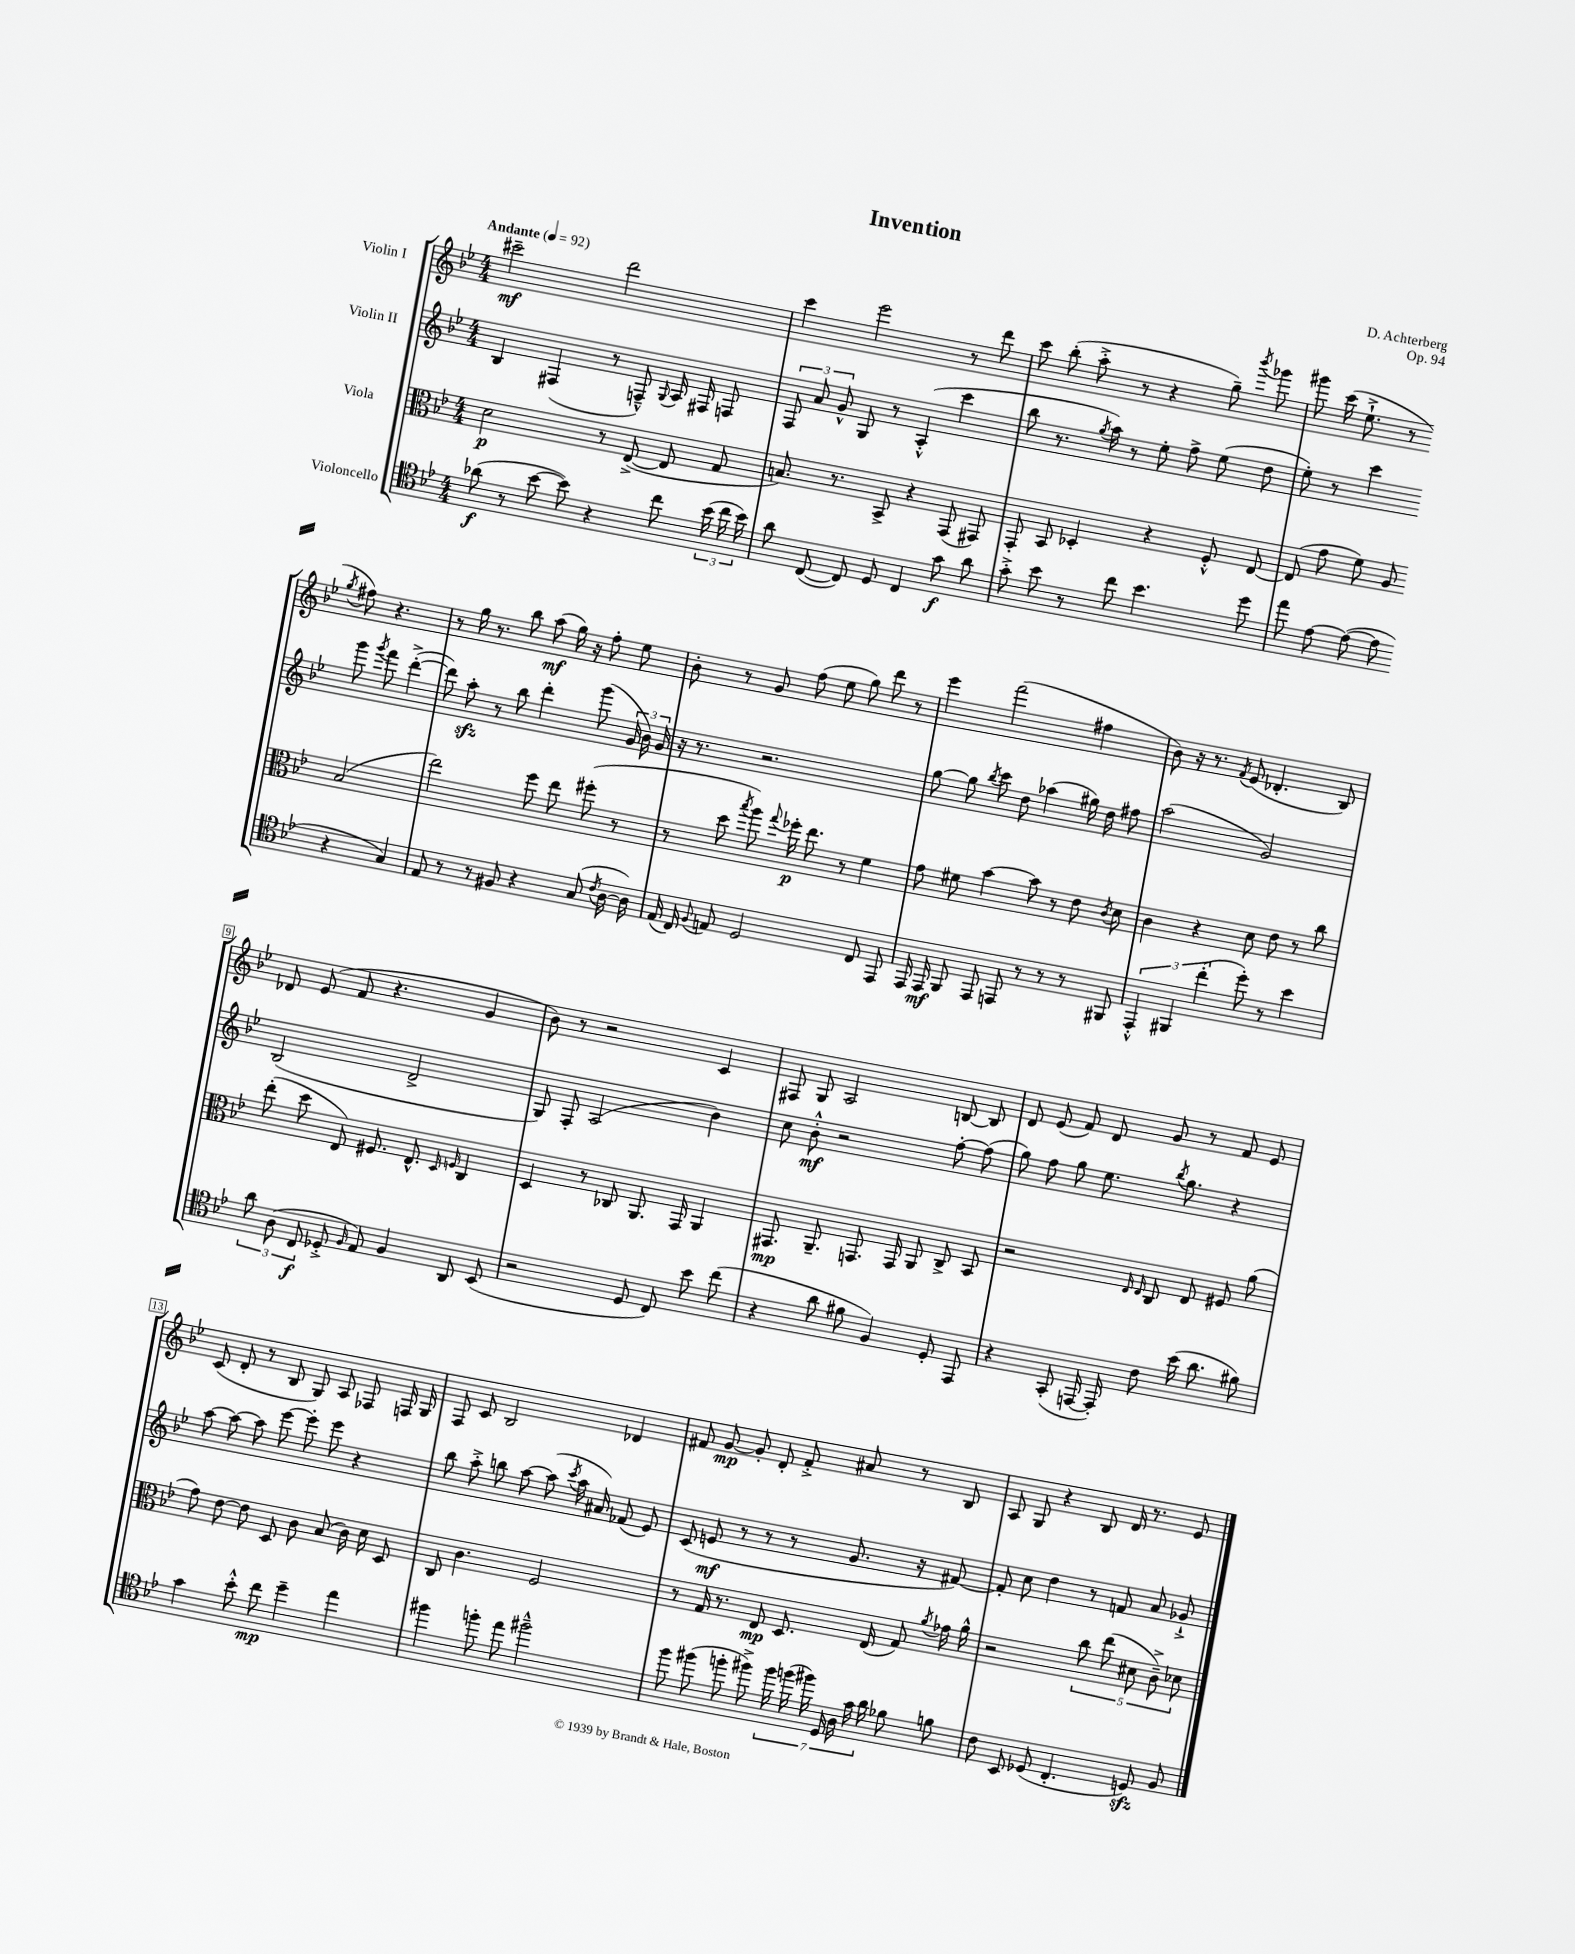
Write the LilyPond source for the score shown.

\header { title = "Invention" composer = "D. Achterberg" opus = "Op. 94" }
<<
\new StaffGroup <<
\new Staff = "s0" \with { instrumentName = "Violin I" } {
    \clef treble \key bes \major \numericTimeSignature \time 4/4 \tempo "Andante" 4 = 92
    \autoBeamOff cis'''2--\mf d'''2 |
    c'''4 ees'''2 r8 d'''8 |
    c'''8 bes''8-.( a''8-.-> r8 r4 g''8--) \acciaccatura { bes'''8 } ges'''8 |
    gis'''8 c'''16( ees''8.-!-> r8 \acciaccatura { g''8 } fis''8) r4. |
    r8 g''16 r8. bes''8 a''8\mf( g''16) r16 f''8-. ees''8 |
    bes'8-. r8 g'8 f''8( ees''8 g''8) d'''8 r8 |
    ees'''4 f'''2( fis''4 |
    bes'8) r16 r8. \acciaccatura { f'8 } ees'8( des'4.-. bes8) |
    des'8 ees'8( f'8 r4. g'4 |
    bes'8) r8 r2 c'4 |
    fis8 g8 a2 b8~ b8 |
    d'8 ees'8( f'8) d'8 g'8 r8 f'8 ees'8 |
    c'8( d'8-. r8 bes8 g8) a8 fes8 f16 g16 |
    f8 c'8 bes2 des'4 |
    fis'8 g'8~\mp g'8-. d'8-. fis'8-.-> ais'8 r8 bes8 |
    a8 g8 r4 bes8 d'16 r8. ees'8 \bar "|." |
}
\new Staff = "s1" \with { instrumentName = "Violin II" } {
    \clef treble \key bes \major \numericTimeSignature \time 4/4
    \autoBeamOff bes4 fis4( r8 f8---^) \appoggiatura { g8 } a16 fis16 f8 |
    \tuplet 3/2 { f8 a'8 g'8-^ } g8 r8 a4-.-^( c'''4 |
    bes''8 r8. \acciaccatura { g''8 } a''16) r8 ees''8-. f''8-> ees''8( d''8 |
    ees''8-.) r8 c'''4 g'''8 \acciaccatura { g'''8 } f'''8 d'''4~-.->( |
    d'''8) a''8-.\sfz r8 bes''8 d'''4-. g'''8( \tuplet 3/2 { g'16 bes'16) g'16 } |
    r16 r8. r2. |
    g''8~ g''8 \acciaccatura { bes''8 } c'''8 d''8 aes''4( gis''16) d''16 fis''8 |
    a''2( g'2) |
    bes2( d'2-> |
    g8) f8-. a2( bes'4) |
    c''8 bes'8-.-^\mf r2 f''8~-. f''8( |
    g''8) f''8 g''8 ees''8. \acciaccatura { bes''8 } g''8. r4 |
    a''8~ a''8~ a''8 ees'''8~ ees'''8-. ees'''8 r4 |
    bes''8 a''8-.-> b''8 a''8~ a''8( \acciaccatura { c'''8 } a''16 ais'16) fes'8( ees'8) |
    c'8( e'8\mf r8 r8 r8 g'8. r16 fis'8~) |
    fis'8-. c''8 d''4 r8 f'8 a'8 ges'8-!-> \bar "|." |
}
\new Staff = "s2" \with { instrumentName = "Viola" } {
    \clef alto \key bes \major \numericTimeSignature \time 4/4
    \autoBeamOff d'2\p r8 ees8~->( ees8 g8 |
    b8.) r8. bes,8-> r4 g,8( gis,8) |
    g,8-. bes,8 des4-. r4 f8-.-^ ees8~ |
    ees8( g'8 f'8) a8 bes2( |
    ees''2) f''8 ees''8 fis''8-.( r8 |
    r8 d''8 \acciaccatura { bes''8 } a''8) \appoggiatura { g''8 } fes''16-.\p ees''8. r8 f'4 |
    g'8 fis'8 bes'4~ bes'8 r8 ees'8 \acciaccatura { c'8 } d'8 |
    c'4 r4 d'8 ees'8 r8 c''8 |
    ees''8-.( d''8 ees8) fis8. ees8.-^ \grace { d16 f16 } c4 |
    d4 r8 ces8 a,8. g,16 a,4 |
    gis,8.\mp a,8.-- g,8. g,16 a,8 c8-> bes,8 |
    r2 \grace { ees16 ees16 } c8 ees8 fis8 a'8( |
    g'8) ees'8~ ees'8 d8 c'8 bes8( c'16) d'16 d8 |
    c8 c'4. f2 |
    r8 g16 r8. ees8\mp d8. ees16( g8) \acciaccatura { a'8 } ges'16 a'16-^ |
    r2 \tuplet 5/4 { c''8 ees''8( dis'8 c'8--->) des'8 } \bar "|." |
}
\new Staff = "s3" \with { instrumentName = "Violoncello" } {
    \clef tenor \key bes \major \numericTimeSignature \time 4/4
    \autoBeamOff aes'8\f( r8 bes'8~ bes'8) r4 c''8 \tuplet 3/2 { bes'16( c''16 bes'16) } |
    a'8 c8~( c8) d8 c4 g'8\f a'8 |
    g'8-.-> bes'8 r8 c''8 bes'4. d''8 |
    ees''8 ees'8~ ees'8~( ees'8 r4 g4) |
    ees8 r8 r8 fis8 r4 g8( \acciaccatura { c'8 } a16~ a16) |
    ees16( c16) \appoggiatura { f8 } e8 d2 c8 ees,8 |
    ees,16 ees,16\mf f,8 ees,8 e,8 r8 r8 r8 fis,8 |
    \tuplet 3/2 { ees,4-.-^ fis,4 c''4-.( } d''8-.) r8 bes'4 |
    \tuplet 3/2 { a'8 a8( c8\f } des8-.-> \grace { f16 } ees8) f4 a,8 bes,8( |
    r2 d8 c8) bes'8 c''8( |
    r4 a'8 fis'8 f4) d8-. ees,8 |
    r4 g,8-.( e,16~ e,16-.) c'8 bes'16( a'8. fis'8) |
    g'4 bes'8-.-^ c''8\mp d''4-- ees''4 |
    fis''4 f''8-. ees''8 fis''2---^ |
    f''8 fis''8( f''8-. fis''8->) \tuplet 7/4 { fis''16 f''16( fis''16) d16 a16 g'16 a'16 } fes'8 f'8 |
    c'8 bes,8 des8( c4.-. d8\sfz) f8 \bar "|." |
}
>>
>>
\layout { \context { \Score \override BarNumber.stencil = #(make-stencil-boxer 0.1 0.3 ly:text-interface::print) } }
